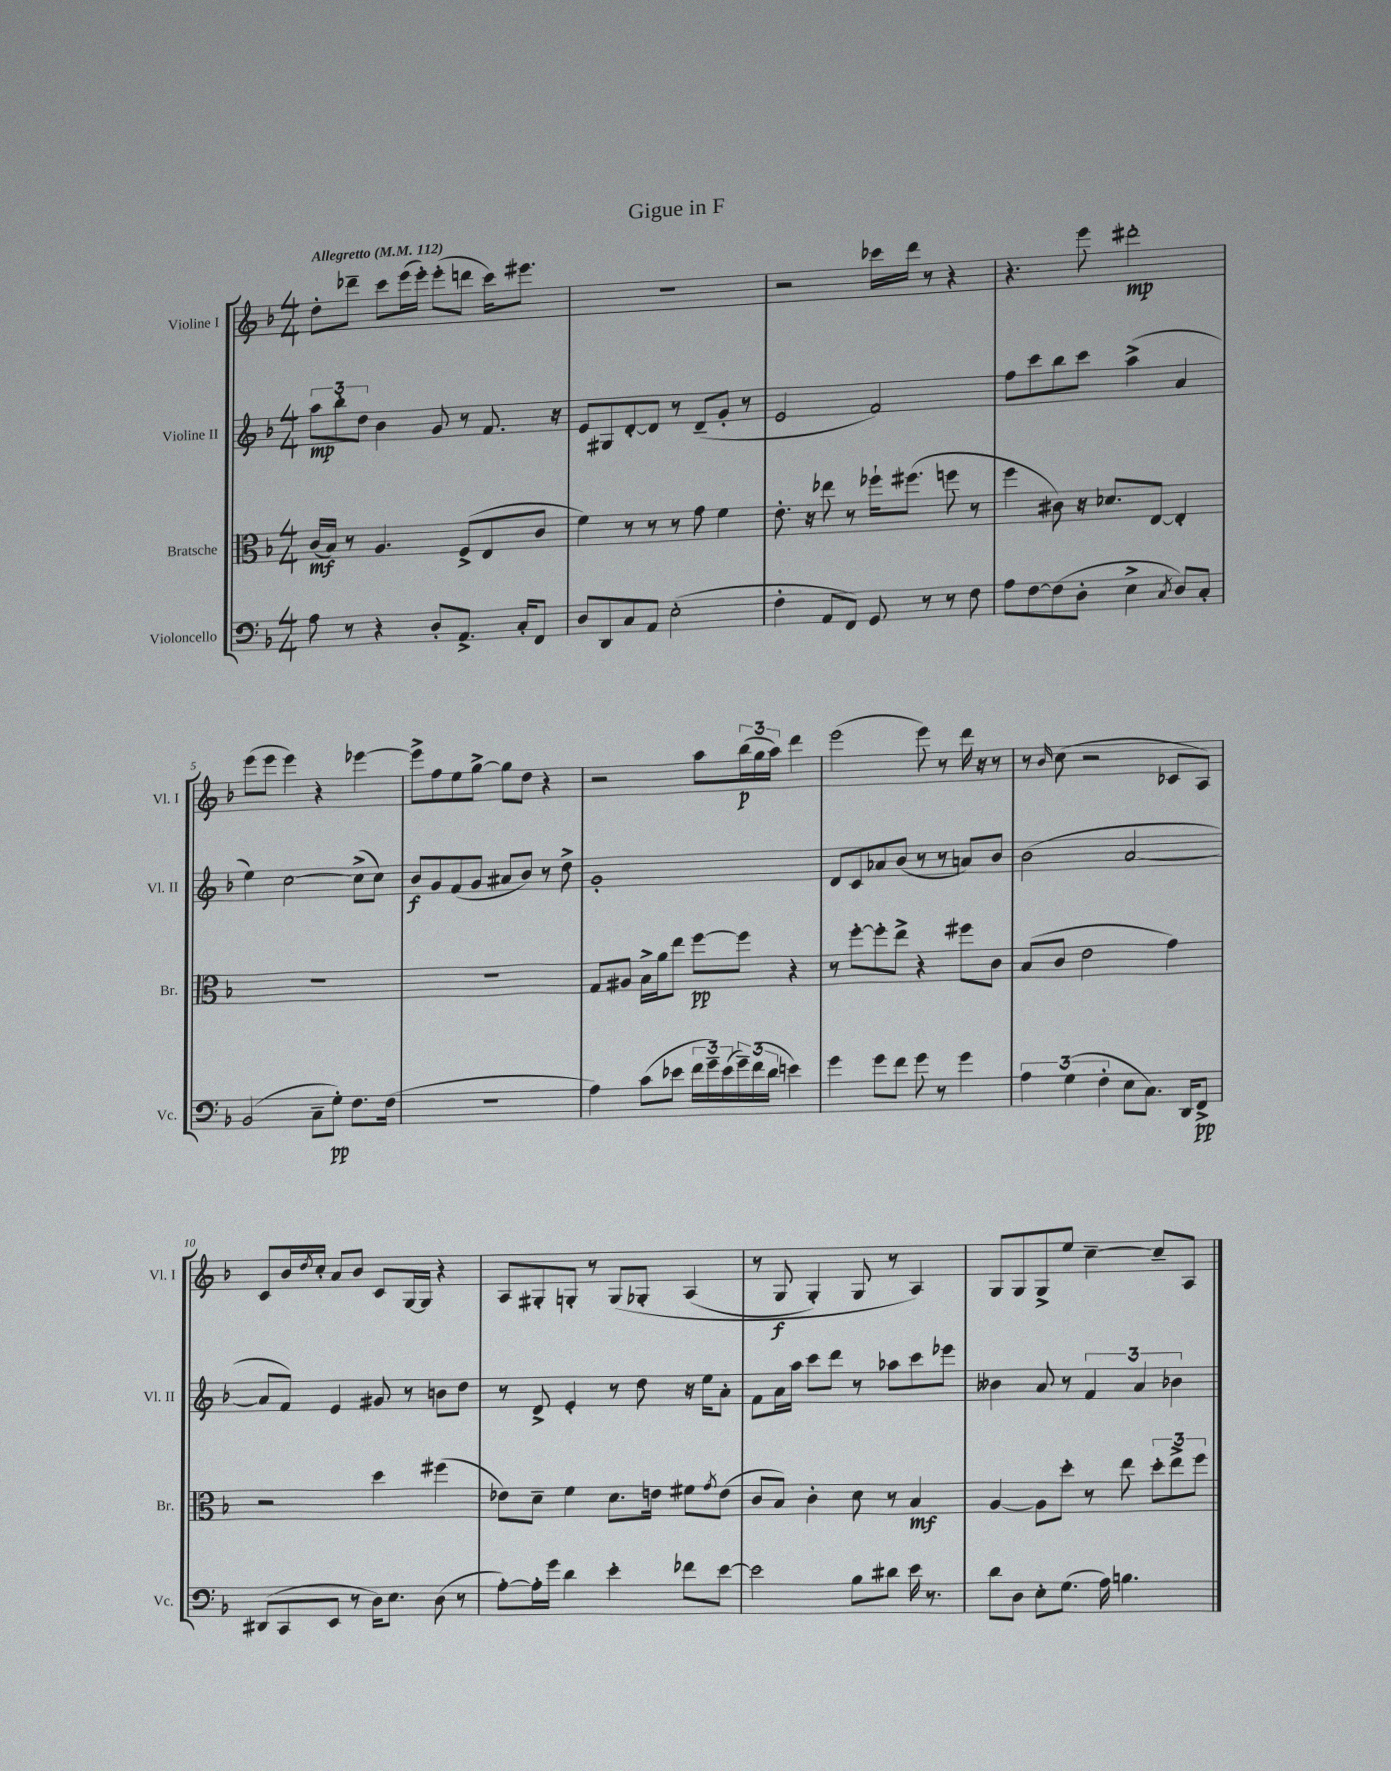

**kern	**kern	**kern	**kern
*staff4	*staff3	*staff2	*staff1
*clefF4	*clefC3	*clefG2	*clefG2
*k[b-]	*k[b-]	*k[b-]	*k[b-]
*M4/4	*M4/4	*M4/4	*M4/4
*MM112	*MM112	*MM112	*MM112
8A	(16c	12aa	8dd'
.	16B-)	.	.
.	.	12bb-'	.
8r	8r	.	8ddd-~
.	.	12dd	.
4r	4.A	4b-	8ccc
.	.	.	(16eee
.	.	.	16eee')
8D'	.	8g	(8eee'
8.AA^	(8F^	8r	8ddd
.	8E	8.f	16ccc)
16C'	.	.	8.eee#
8FF	8c	.	.
.	.	16r	.
=	=	=	=
8D	4f)	8e	1r
8DD	.	8G#	.
8C	8r	[8d'	.
8AA	8r	8d]	.
(2E'	8r	8r	.
.	8g	(8d~	.
.	4f	8g'	.
.	.	8r	.
=	=	=	=
4F'	8.e'	2e	2r
.	16r	.	.
8AA	8ee-	.	.
8FF)	8r	.	.
8GG	16ff-`	2f)	16ccc-
.	(8.ff#	.	16ddd
8r	.	.	8r
8r	8ff	.	4r
8F	8r	.	.
=	=	=	=
8A	4ff	8ff	4.r
[8F	.	8ccc	.
(8F]	8c#)	8bb-	.
8D'	16r	8ccc	8eee
.	8.d-	.	.
4E^	.	(4aa^	2ddd#'
.	[8E	.	.
8qC	.	.	.
8D)	4E']	4a	.
8C'	.	.	.
=	=	=	=
(2BB-	1r	4ee)	(8eee
.	.	.	8eee
.	.	[2cc	4eee)
8C~	.	.	4r
8G')	.	.	.
8.F	.	(8cc^]	[4eee-
.	.	8cc)	.
(16F	.	.	.
=	=	=	=
1r	1r	8b-	8eee-^]
.	.	8g	8ff
.	.	(8f	8ee
.	.	8g	[8gg^
.	.	8a#	8gg]
.	.	8b-)	8dd
.	.	8r	4r
.	.	8dd^	.
=	=	=	=
4A)	8G	1g'	2r
.	8A#	.	.
(8c	16B-^	.	.
.	16a	.	.
8e-	8ee	.	.
24f	[8ff	.	8aa
24g~)	.	.	.
(24e-	.	.	.
24g~)	8ff]	.	(24bb-
(24f	.	.	24gg
24d	.	.	24aa)
4e)	4r	.	4ddd
=	=	=	=
4g	8r	8d	(2eee
.	[8ff'	8c	.
8g	8ff']	8a-	.
8f	8ee^	(8b-	.
8g	4r	8r	8eee)
8r	.	8r	8r
4g	8ff#	8a)	16ddd
.	.	.	16r
.	8c	8b-	8r
=	=	=	=
6A	(8B-	(2b-	8r
.	.	.	16qqb-
.	8c	.	(8cc
(6G	.	.	.
.	2e	.	2r
6F'	.	.	.
8E	.	[2a	.
8.C)	.	.	.
.	4g)	.	8c-
16DD	.	.	.
8FF^	.	.	8A)
=	=	=	=
(8DD#	2r	8a]	8c
8CC	.	8f)	16b-
.	.	.	8qdd
.	.	.	16cc'
8EE	.	4e	8a
8r	.	.	8b-
16D)	4dd	8g#	8c
8.E	.	.	.
.	.	8r	[16G
.	.	.	16G]
(8D	(4ff#	8b	4r
8r	.	8dd	.
=	=	=	=
[8A')	8e-)	8r	8A
16A']	8d~	8d^	8G#'
16g	.	.	.
4d	4f	4e'	8G'
.	.	.	8r
4e'	8.d	8r	&(8G
.	.	8dd	8G-'
.	16e	.	.
8f-	8f#	16r	(4A
.	.	16ee	.
.	8qg	.	.
[8e	(8e	8a'	.
=	=	=	=
2e]	8c	8f	8r
.	8B-)	16a	8G
.	.	16aa	.
.	4c'	8ccc	4G')
.	.	8ddd	.
8B-	8d	8r	8G
8d#	8r	8aa-	8r
16e	4B-	8ccc	4A&)
8.r	.	.	.
.	.	8eee-	.
=	=	=	=
8d	[4A	4b--	8G
8D	.	.	8G
8E'	8A]	8a	8G^
(8.G	8dd'	8r	8ee
.	8r	6f	[4cc~
16A)	.	.	.
4.B	8ee	.	.
.	.	6a	.
.	12dd'	.	8cc~]
.	12ee^	6b-	.
.	.	.	8A
.	12ff	.	.
==	==	==	==
*-	*-	*-	*-
